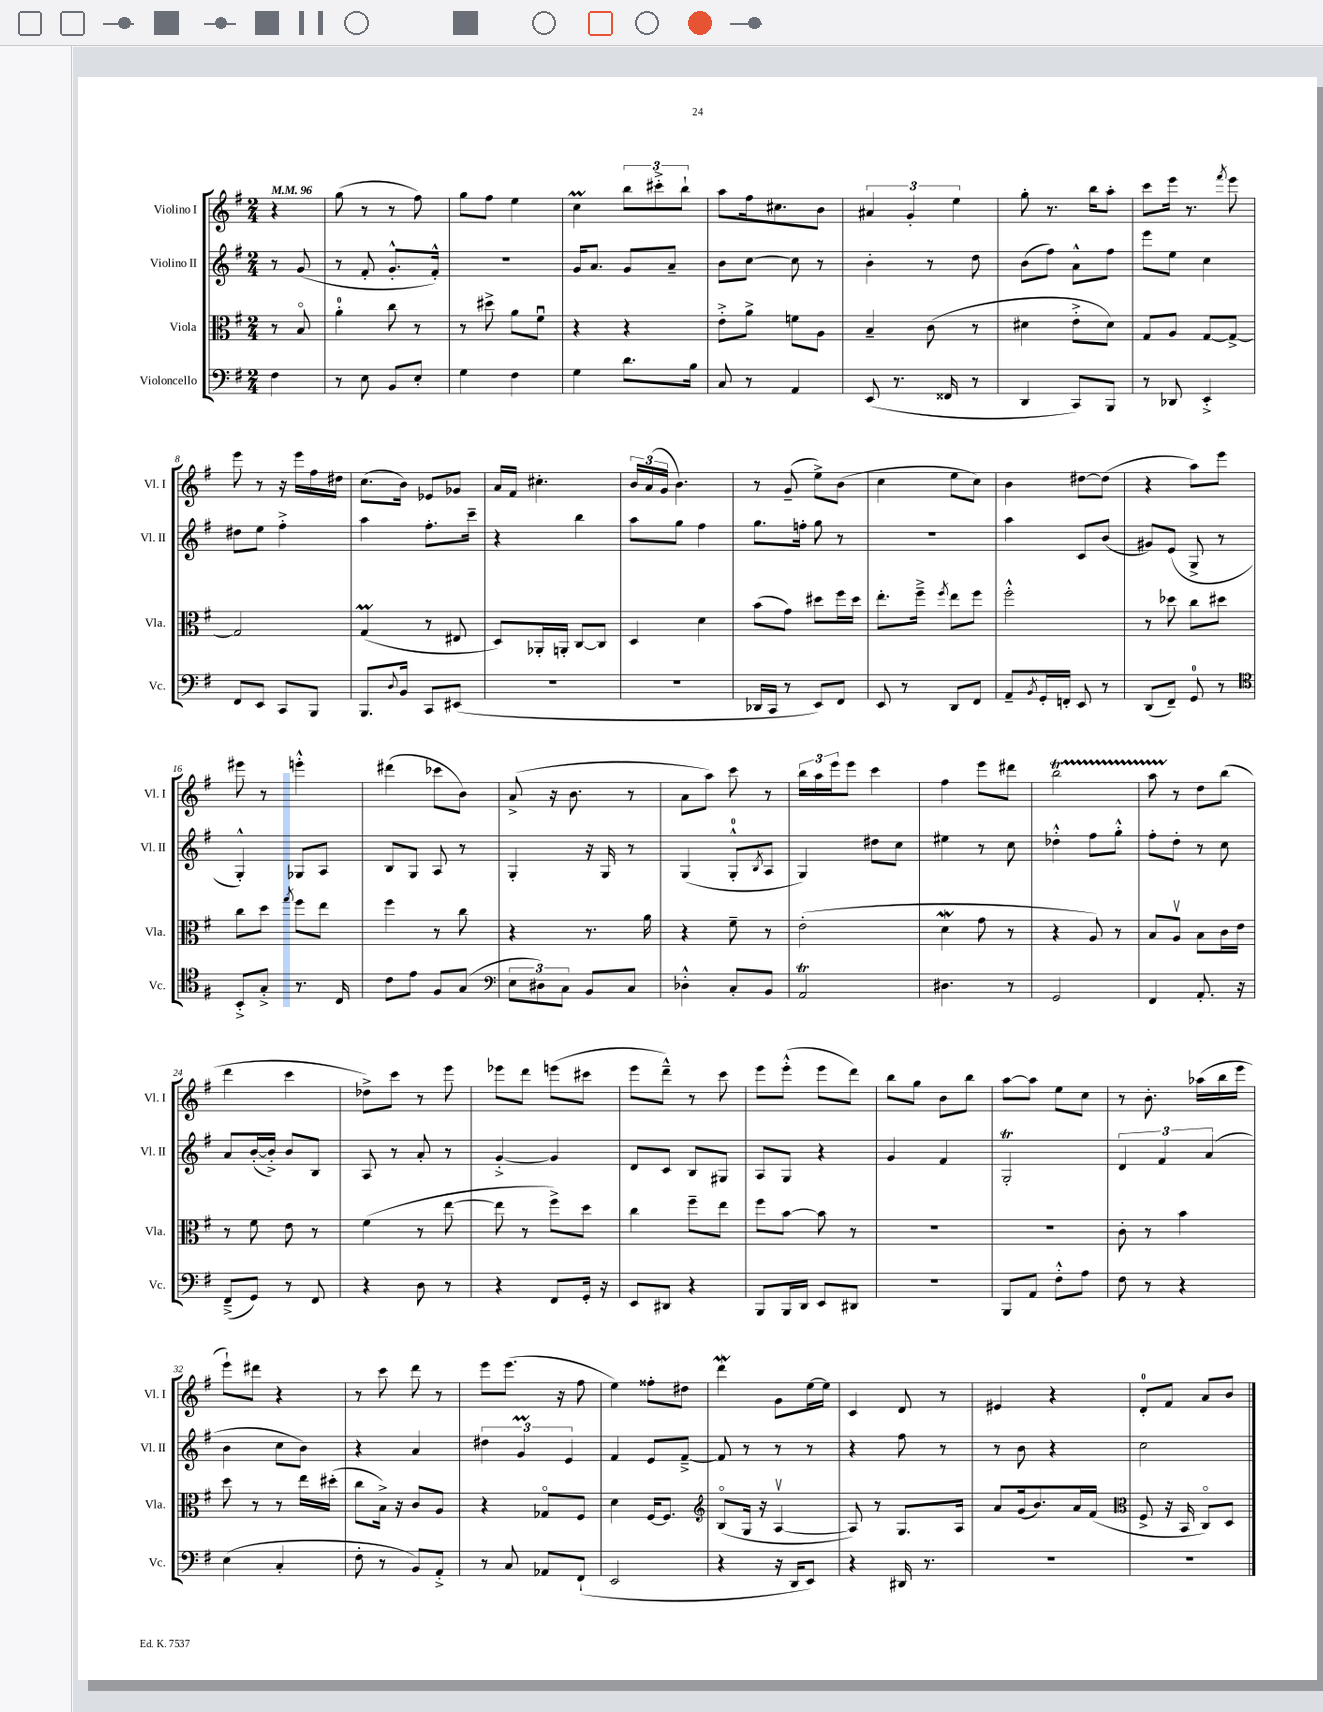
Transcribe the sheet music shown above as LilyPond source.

<<
\new StaffGroup <<
\new Staff = "s0" \with { instrumentName = "Violino I" shortInstrumentName = "Vl. I" } {
    \clef treble \key g \major \numericTimeSignature \time 2/4 \partial 4 \tempo 4 = 96
    r4 |
    g''8( r8 r8 fis''8) |
    g''8 fis''8 e''4 |
    c''4\prall \tuplet 3/2 { b''8 cis'''8-.-> b''8-! } |
    a''8 fis''16 cis''8. b'8 |
    \tuplet 3/2 { ais'4 g'4-. e''4 } |
    g''8-. r8. b''16 a''8-. |
    c'''8 e'''16 r8. \acciaccatura { fis'''8 } e'''8 |
    e'''8 r8 r16 e'''16 fis''16 dis''16 |
    c''8.( b'16) ees'8 ges'8 |
    a'16 fis'16 cis''4.-. |
    \tuplet 3/2 { b'16 a'16( g'16 } b'4.) |
    r8 g'8--( e''8->) b'8( |
    c''4 e''8 c''8) |
    b'4 dis''8~ dis''8( |
    r4 a''8) e'''8 |
    eis'''8 r8 e'''4-.-^ |
    dis'''4( ces'''8 b'8) |
    a'8->( r16 b'8. r8 |
    a'8 a''8) c'''8 r8 |
    \tuplet 3/2 { b''16 a''16 e'''16 } e'''8 c'''4 |
    fis''4 e'''8 dis'''8 |
    b''2\startTrillSpan |
    a''8 r8\stopTrillSpan d''8 b''8( |
    d'''4 c'''4 |
    des''8->) c'''8 r8 e'''8 |
    ees'''8 d'''8 e'''8( cis'''8 |
    e'''8 d'''8---^) r8 c'''8 |
    e'''8 e'''8-.-^( e'''8 d'''8) |
    b''8 g''8 b'8 b''8 |
    a''8~ a''8 e''8 c''8 |
    r8 b'8.-. aes''16( b''16 e'''16 |
    e'''8-!) dis'''8 r4 |
    r8 c'''8 d'''8 r8 |
    e'''8 e'''8.( r16 fis''8 |
    e''4) fisis''8-. dis''8 |
    d'''4\mordent g'8 e''16~ e''16 |
    c'4 d'8 r8 |
    eis'4 r4 |
    d'8-0-. fis'8 a'8 b'8 \bar "|." |
}
\new Staff = "s1" \with { instrumentName = "Violino II" shortInstrumentName = "Vl. II" } {
    \clef treble \key g \major \numericTimeSignature \time 2/4 \partial 4
    r8 g'8( |
    r8 fis'8-. g'8.-.-^ fis'16-.-^) |
    R2 |
    g'16 a'8. g'8 a'8-- |
    b'8 c''8~ c''8 r8 |
    b'4-. r8 d''8 |
    b'8( fis''8) a'8-^ fis''8 |
    e'''8 e''8 c''4 |
    dis''8 e''8 fis''4-.-> |
    a''4 fis''8.-. c'''16-- |
    r4 b''4 |
    a''8 g''8 fis''4 |
    g''8. f''16-. g''8 r8 |
    r2 |
    a''4 c'8 b'8( |
    gis'8) e'8( g8-> r8 |
    g4-.-^) ges8 a8 |
    b8 g8 a8 r8 |
    g4-. r16 g16 r8 |
    g4( g8-0-.-^ \acciaccatura { b8 } a8 |
    g4) dis''8 c''8 |
    eis''4 r8 c''8 |
    des''4-.-^ fis''8 g''8-.-^ |
    fis''8-. d''8-. r8 c''8 |
    a'8 b'16~-.( b'16-.->) b'8 b8 |
    a8 r8 a'8-. r8 |
    g'4~-.-> g'4 |
    d'8 c'8 b8 gis8 |
    a8 g8 r4 |
    g'4 fis'4 |
    g2-.\trill |
    \tuplet 3/2 { d'4 fis'4 a'4( } |
    b'4 c''8 b'8) |
    r4 a'4 |
    \tuplet 3/2 { dis''4 g'4\prall e'4 } |
    fis'4 e'8 fis'8~---> |
    fis'8 r8 r8 r8 |
    r4 fis''8 r8 |
    r8 b'8 r4 |
    c''2 \bar "|." |
}
\new Staff = "s2" \with { instrumentName = "Viola" shortInstrumentName = "Vla." } {
    \clef alto \key g \major \numericTimeSignature \time 2/4 \partial 4
    r8 b8\flageolet |
    a'4-0-. c''8 r8 |
    r8 dis''8-> a'8 fis'8\downbow |
    r4 r4 |
    e'8-.-> a'8-> f'8 a8 |
    b4-- c'8( r8 |
    dis'4 e'8-.-> dis'8) |
    g8 a8 g8~ g8~-> |
    g2 |
    g4\prall( r8 eis8 |
    d8) aes,16-. a,16-. c8~ c8 |
    d4 d'4 |
    b'8( g'8) dis''8 fis''16 dis''16 |
    e''8.-. fis''16---> \acciaccatura { fis''8 } e''8 fis''8 |
    fis''2-.-^ |
    r8 des''8 c''8 dis''8 |
    c''8 d''8 \acciaccatura { g''8 } fis''8 e''8 |
    fis''4 r8 c''8 |
    r4 r8. a'16 |
    r4 fis'8-- r8 |
    e'2-.( |
    d'4\mordent g'8 r8 |
    r4 a8) r8 |
    b8 a8\upbow b8 c'16 e'16 |
    r8 fis'8 e'8 r8 |
    fis'4( r8 e''8~ |
    e''8 r8 fis''8->) d''8 |
    c''4 fis''8-- e''8 |
    fis''8 b'8~ b'8 r8 |
    R2 |
    R2 |
    c'8-. r8 b'4 |
    d''8 r8 r8 e''16 dis''16-.( |
    c''8 b16->) r16 c'8 a8 |
    r4 ges8\flageolet fis8 |
    d'4 fis16~ fis8. |
    \clef treble b8\flageolet( g16 r16 a4~\upbow |
    a8) r8 g8. a16 |
    a'8 g'16( b'8.) a'16 fis'16( |
    \clef alto fis8-> r16 b,16 c8\flageolet) d8 \bar "|." |
}
\new Staff = "s3" \with { instrumentName = "Violoncello" shortInstrumentName = "Vc." } {
    \clef bass \key g \major \numericTimeSignature \time 2/4 \partial 4
    fis4 |
    r8 e8 b,8 e8-. |
    g4 fis4 |
    g4 d'8. b16 |
    c8 r8 a,4 |
    e,8( r8. fisis,16 r8 |
    d,4 c,8) b,,8 |
    r8 des,8 e,4-.-> |
    fis,8 e,8 c,8 b,,8 |
    b,,8. \appoggiatura { d8 } b,16 c,8 eis,8( |
    r2 |
    r2 |
    des,16 c,16 r8 e,8) fis,8 |
    e,8 r8 d,8 fis,8 |
    a,8-- \acciaccatura { b,8 } g,16-. f,16-. e,8 r8 |
    d,8( fis,8--) g,8-0 r8 |
    \clef tenor b,8-.-> g8-.-> r8. c16 |
    c'8 e'8 fis8 g8( |
    \clef bass \tuplet 3/2 { e8 dis8) c8 } b,8 c8 |
    des4-.-^ c8-. b,8 |
    a,2\trill |
    dis4. r8 |
    g,2 |
    fis,4 a,8.-. r16 |
    fis,8--->( g,8) r8 fis,8 |
    r4 d8 r8 |
    r4 fis,8 g,16-. r16 |
    e,8 dis,8 r4 |
    b,,8 b,,16 d,16 e,8 dis,8 |
    r2 |
    b,,8 a,8 fis8-.-^ a8 |
    fis8 r8 r4 |
    e4( c4-. |
    fis8-. r8 b,8) a,8-.-> |
    r8 c8 aes,8 fis,8-!( |
    e,2 |
    r4 r16 d,16 e,8) |
    r4 dis,16 r8. |
    R2 |
    R2 \bar "|." |
}
>>
>>
